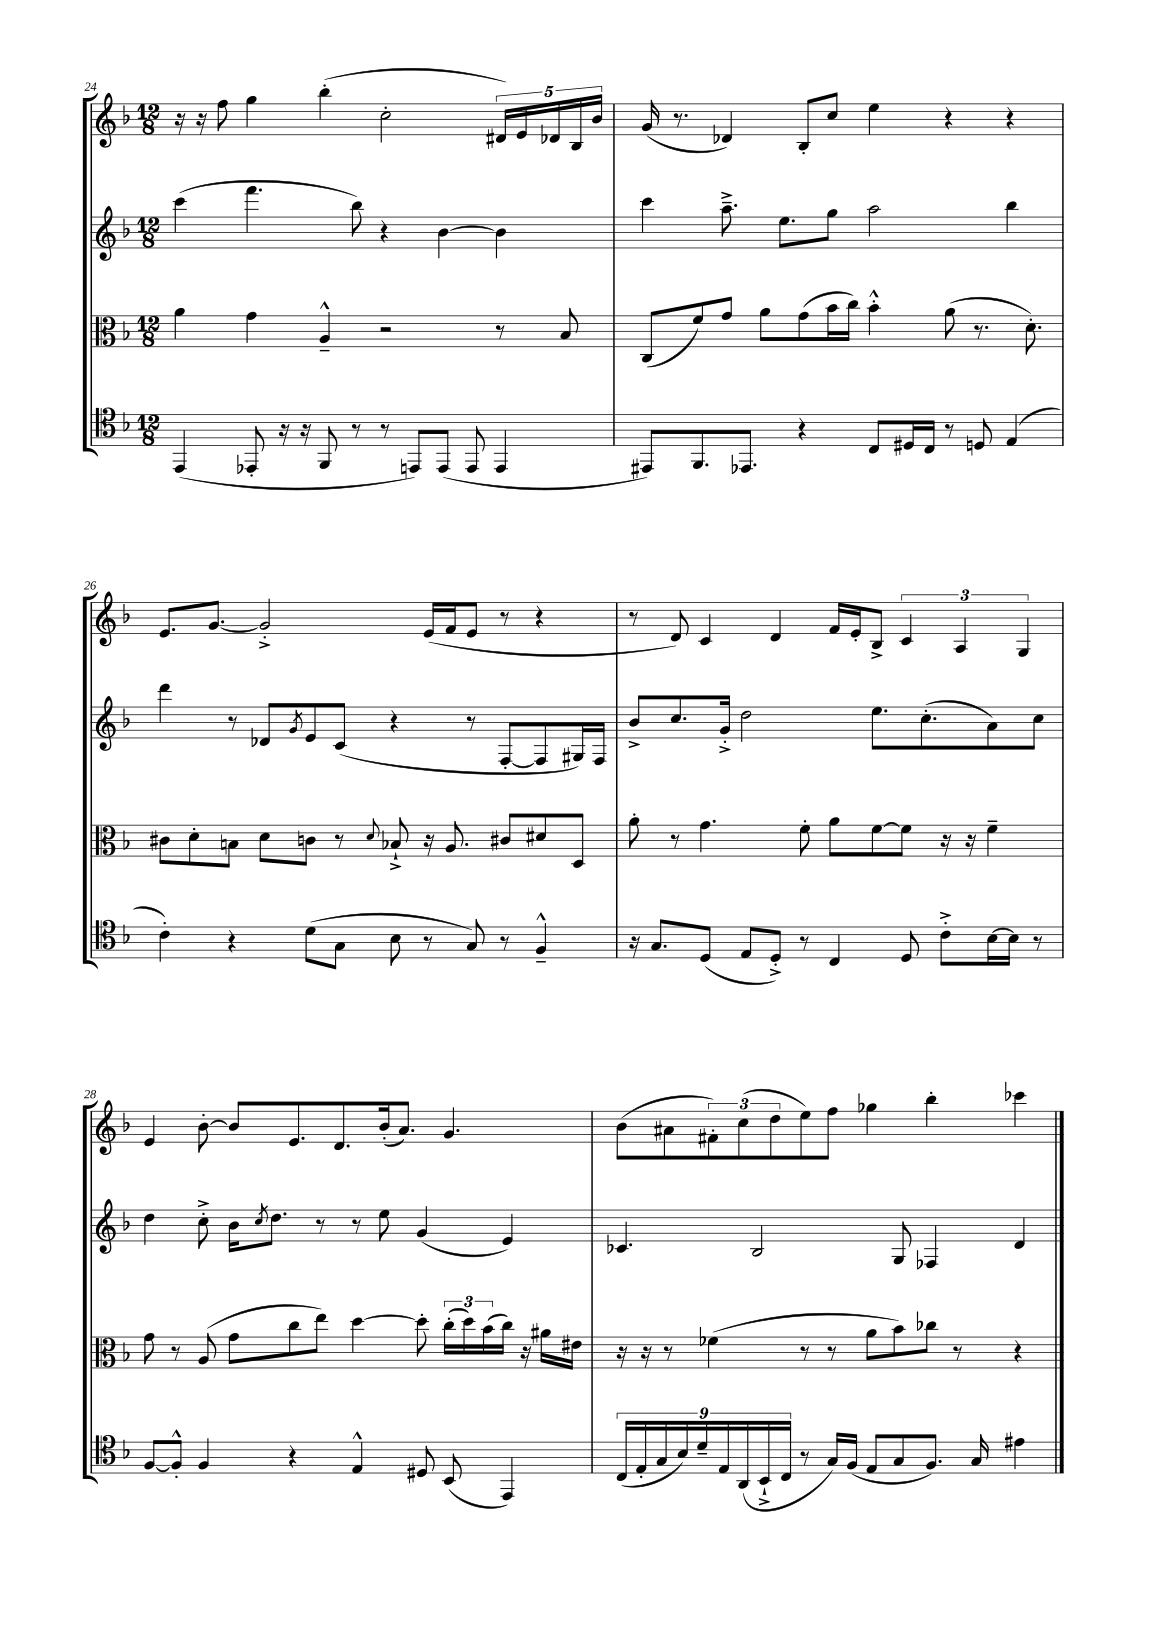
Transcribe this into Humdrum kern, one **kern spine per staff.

**kern	**kern	**kern	**kern
*staff4	*staff3	*staff2	*staff1
*clefC4	*clefC3	*clefG2	*clefG2
*k[b-]	*k[b-]	*k[b-]	*k[b-]
*M12/8	*M12/8	*M12/8	*M12/8
(4EE	4a	(4ccc	16r
.	.	.	16r
.	.	.	8ff
8EE-'	4g	4.fff	4gg
16r	.	.	.
16r	.	.	.
8FF	4A~^^	.	(4bb-'
8r	.	8bb-)	.
8r	2r	4r	2cc'
8EE)	.	.	.
(8EE	.	[4b-	.
8EE	.	.	.
4EE	8r	4b-]	20d#)
.	.	.	20e
.	.	.	20d-
.	8B-	.	.
.	.	.	20B-
.	.	.	20b-
=	=	=	=
8EE#)	(8C	4ccc	(16g
.	.	.	8.r
8.FF	8f)	.	.
.	8g	8.aa~^	4d-)
8.EE-	.	.	.
.	8a	.	.
.	.	8.ee	.
4r	(8g	.	8B-'
.	16b-	8gg	8cc
.	16cc)	.	.
8C	4b-'^^	2aa	4ee
16D#	.	.	.
16C	.	.	.
8r	(8a	.	4r
8D	8.r	.	.
(4E	.	4bb-	4r
.	8.d')	.	.
=	=	=	=
4c')	8c#	4ddd	8.e
.	8d'	.	.
.	.	.	[8.g
4r	8B	8r	.
.	8d	8d-	2g'^]
.	.	8qg	.
(8d	8c	8e	.
8G	8r	(8c	.
.	8qqd	.	.
8B-	8B-`^	4r	.
8r	16r	.	(16e
.	8.A	.	16f
8G)	.	8r	8e
8r	8c#	[8F'	8r
4F~^^	8d#	8F]	4r
.	8D	16G#)	.
.	.	16F	.
=	=	=	=
16r	8a'	8b-^	8r
8.G	.	.	.
.	8r	8.cc	8d)
(8D	4.g	.	4c
.	.	16g'^	.
8E	.	2dd	.
8D'^)	.	.	4d
8r	8f'	.	.
4C	8a	.	16f
.	.	.	16e'
.	[8f	8.ee	8B-^
8D	8f]	.	6c
.	.	(8.cc'	.
8c'^	16r	.	.
.	.	.	6A
.	16r	.	.
[16B-	4f~	8a)	.
16B-]	.	.	.
.	.	.	6G
8r	.	8cc	.
=	=	=	=
[8F	8g	4dd	4e
8F'^^]	8r	.	.
4F	(8A	8cc'^	[8b-'
.	8g	16b-	8b-]
.	.	8qcc	.
.	.	8.dd	.
4r	8cc	.	8.e
.	8ee)	8r	.
.	.	.	8.d
4E^^	[4dd	8r	.
.	.	8ee	(16b-'
.	.	.	8.a)
8D#	8dd']	(4g	.
(8BB-	(24cc'	.	4.g
.	24dd)	.	.
.	(24b-	.	.
4EE)	16cc)	4e)	.
.	16r	.	.
.	16a#	.	.
.	16e#	.	.
=	=	=	=
(18C	16r	4.c-	(8b-
18E'	.	.	.
.	16r	.	.
18G	.	.	.
.	8r	.	8a#
18B-)	.	.	.
18d~	.	.	.
.	(4f-	.	12f#')
18E	.	.	.
(18AA	.	.	(12cc
.	.	2B-	.
18BB-`^	.	.	.
.	.	.	12dd
18C	.	.	.
8r	8r	.	8ee)
16G)	8r	.	8ff
(16F	.	.	.
8E	8a	.	4gg-
8G	8b-)	8G	.
8.F)	8cc-	4F-	4bb-'
.	8r	.	.
16G	.	.	.
4e#	4r	4d	4ccc-
==	==	==	==
*-	*-	*-	*-
